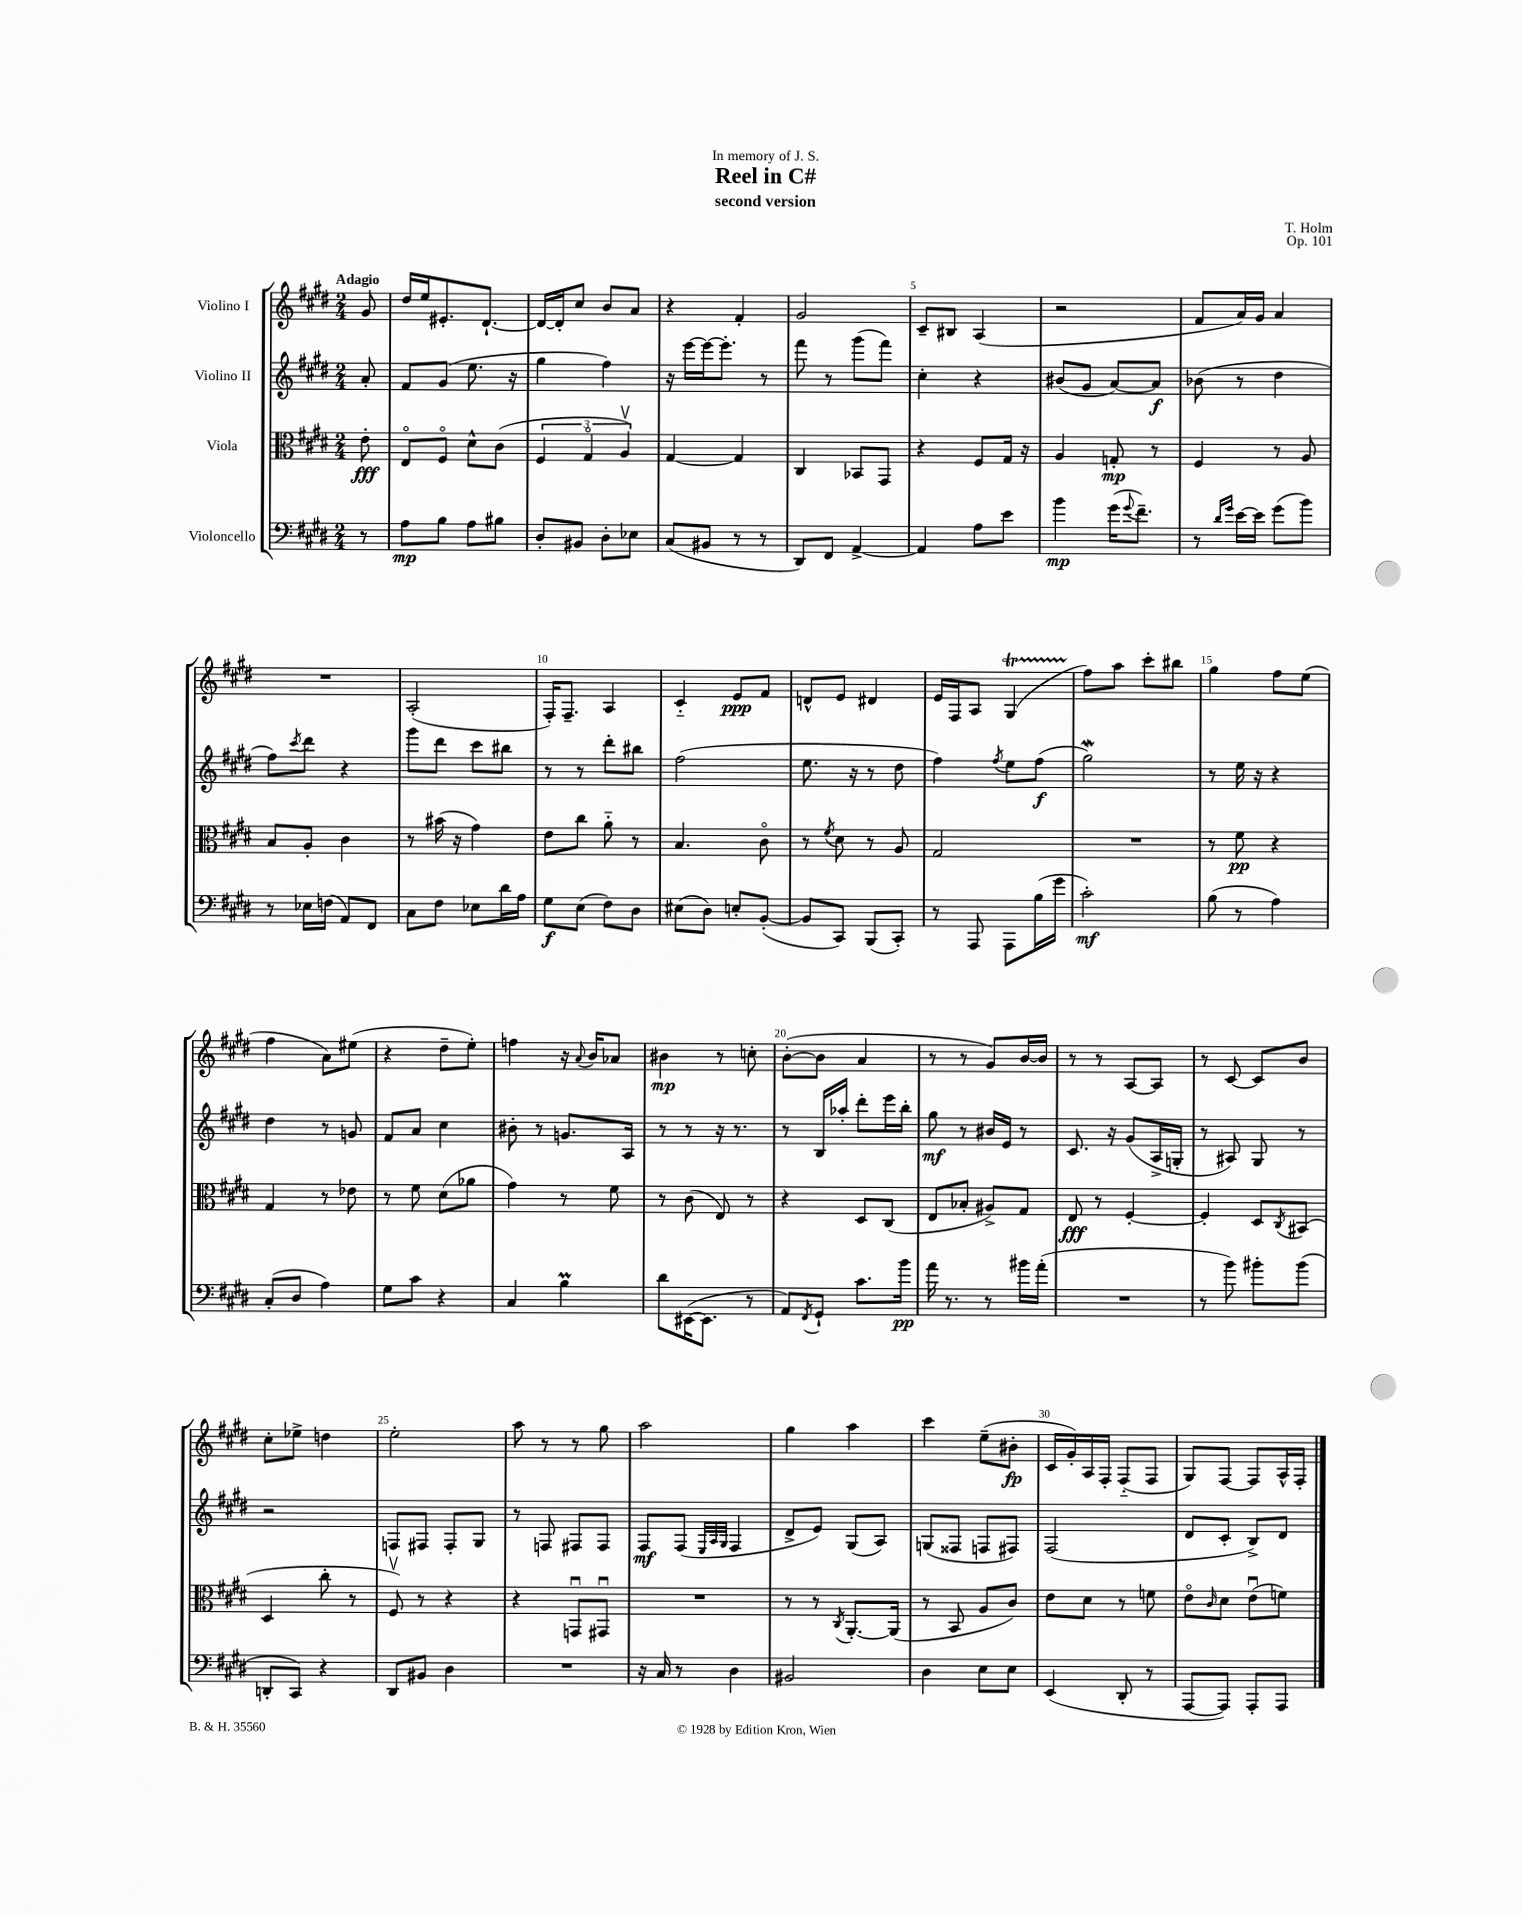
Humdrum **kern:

**kern	**kern	**kern	**kern
*staff4	*staff3	*staff2	*staff1
*clefF4	*clefC3	*clefG2	*clefG2
*k[f#c#g#d#]	*k[f#c#g#d#]	*k[f#c#g#d#]	*k[f#c#g#d#]
*M2/4	*M2/4	*M2/4	*M2/4
8r	8e'	8a'	8g#
=	=	=	=
8A	8Eo	8f#	16dd#
.	.	.	16ee
8B	8F#o	(8g#	8.e#'
8A	8d#^^	8.ee	.
.	.	.	[8.d#`
8B#	(8c#	.	.
.	.	16r	.
=	=	=	=
8D#'	6F#	4gg#	16d#_
.	.	.	16d#']
8BB#	.	.	8cc#
.	6G#o	.	.
8D#'	.	4ff#)	8b
.	6Av)	.	.
8E-	.	.	8a
=	=	=	=
(8C#	[4G#	16r	4r
.	.	[16eee	.
8BB#	.	16eee_	.
.	.	8.eee']	.
8r	4G#]	.	4f#'
8r	.	8r	.
=	=	=	=
8DD#)	4C#	8fff#	2g#
8FF#	.	8r	.
[4AA^	8BB-	(8ggg#	.
.	8GG#	8fff#)	.
=	=	=	=
4AA]	4r	4cc#'	8c#~
.	.	.	8B#
8A	8F#	4r	(4A
8e	16G#	.	.
.	16r	.	.
=	=	=	=
4b	4A	(8b#	2r
.	.	8g#	.
(16g#	8G'	[8a)	.
8qqg#	.	.	.
8.f#~)	.	.	.
.	8r	8a]	.
=	=	=	=
8r	4F#	(8b-	8f#
16qqd#	.	.	.
16qqg#	.	.	.
[16e	.	8r	16a)
16e]	.	.	16g#
(8g#	8r	4dd#	4a
8b)	8A	.	.
=	=	=	=
8r	8B	8ff#)	2r
.	.	8qccc#	.
16E-	8A'	8ddd#	.
(16F	.	.	.
8AA)	4c#	4r	.
8FF#	.	.	.
=	=	=	=
8C#	8r	8ggg#	(2A'
8F#	(16b#	8ddd#	.
.	16r	.	.
8E-	4g#)	8ccc#	.
16d#	.	8bb#	.
16A	.	.	.
=	=	=	=
8G#	8e	8r	16F#')
.	.	.	8.F#~
(8E	8cc#	8r	.
8F#)	8a'~	8ddd#'	4A
8D#	8r	8bb#	.
=	=	=	=
(8E#	4.B	(2ff#	4c#'~
8D#)	.	.	.
8E'	.	.	8e
([8BB'	8c#o	.	8f#
=	=	=	=
8BB]	8r	8.ee	8d^^
.	8qf#	.	.
8CC#)	8d#	.	8e
.	.	16r	.
(8BBB	8r	8r	4d#
8CC#')	8A	8dd#	.
=	=	=	=
8r	2G#	4ff#)	16e
.	.	.	16F#
8AAA	.	.	8A
.	.	8qff#	.
8AAA	.	8ee	(4G#
(16B	.	(8ff#	.
16g#	.	.	.
=	=	=	=
2c#')	2r	2gg#)	8ff#)
.	.	.	8aa
.	.	.	8ccc#'
.	.	.	8bb#
=	=	=	=
(8B	8r	8r	4gg#
8r	8f#	16ee	.
.	.	16r	.
4A)	4r	4r	8ff#
.	.	.	(8ee
=	=	=	=
(8C#'	4G#	4dd#	4ff#
8D#	.	.	.
4A)	8r	8r	8a)
.	8e-	8g	(8ee#
=	=	=	=
8G#	8r	8f#	4r
8c#	8f#	8a	.
4r	(8d#	4cc#	8dd#~
.	8a-	.	8ee')
=	=	=	=
4C#	4g#)	8b#'	4ff
.	.	8r	.
4B	8r	8.g	16r
.	.	.	8qqa
.	.	.	16b
.	8f#	.	8a-
.	.	16A	.
=	=	=	=
8d#	8r	8r	4b#
([16EE#	(8c#	8r	.
8.EE#]	.	.	.
.	8E)	16r	8r
.	.	8.r	.
8r	8r	.	8cc'
=	=	=	=
8AA)	4r	8r	([8b'
8qFF#	.	.	.
8GG#`	.	16B	8b]
.	.	16aa-'	.
8.c#	8D#	8ddd#'	4a
.	(8C#	16eee	.
16b	.	16bb'	.
=	=	=	=
16a	8E	8gg#	8r
8.r	.	.	.
.	8B-'	8r	8r
8r	8A#^)	16b#	8g#)
.	.	16e	.
16b#	8G#	8r	[16b
(16a'	.	.	16b]
=	=	=	=
2r	8E	8.c#	8r
.	8r	.	8r
.	.	16r	.
.	[4F#'	(8g#	[8A
.	.	16A^	8A]
.	.	16G'	.
=	=	=	=
8r	4F#']	8r	8r
8b)	.	8A#)	[8c#
8b#'	8D#	8G#	8c#]
.	8qC#	.	.
(8b#	(8BB#	8r	8b
=	=	=	=
8DD'	4D#	2r	8cc#'
8CC#)	.	.	8ee-^
4r	8cc#'	.	4dd
.	8r	.	.
=	=	=	=
8DD#	8F#v)	8F	2ee'
8BB#	8r	8F#	.
4D#	4r	8F#'	.
.	.	8G#	.
=	=	=	=
2r	4r	8r	8aa
.	.	8F	8r
.	8GGu	8F#	8r
.	8GG#u	8F#	8gg#
=	=	=	=
16r	2r	8F#	2aa
16C#	.	.	.
8r	.	(8F#	.
.	.	32qqE	.
.	.	32qqA	.
.	.	32qqG#	.
4D#	.	4F#	.
=	=	=	=
2BB#	8r	8d#^	4gg#
.	8r	8e)	.
.	8qC#	.	.
.	[8.AA'	(8G#	4aa
.	.	8A)	.
.	(16AA]	.	.
=	=	=	=
4D#	8r	(8G	4ccc#
.	8BB	8F##	.
8E	8A	8F	(8ee~
8E	8c#)	8F#)	8b#'
=	=	=	=
(4EE	8e	(2F#	16c#
.	.	.	16g#')
.	8d#	.	16A
.	.	.	16F#'
8DD#'	8r	.	(8F#'~
8r	8f	.	8F#
=	=	=	=
[8AAA	8eo	8d#	8G#)
.	16qqc#	.	.
8AAA])	8d#	8c#'	[8F#
8AAA'	(8eu	8B^)	8F#]
8AAA	8f)	8d#	16A^^
.	.	.	16F#'
==	==	==	==
*-	*-	*-	*-
